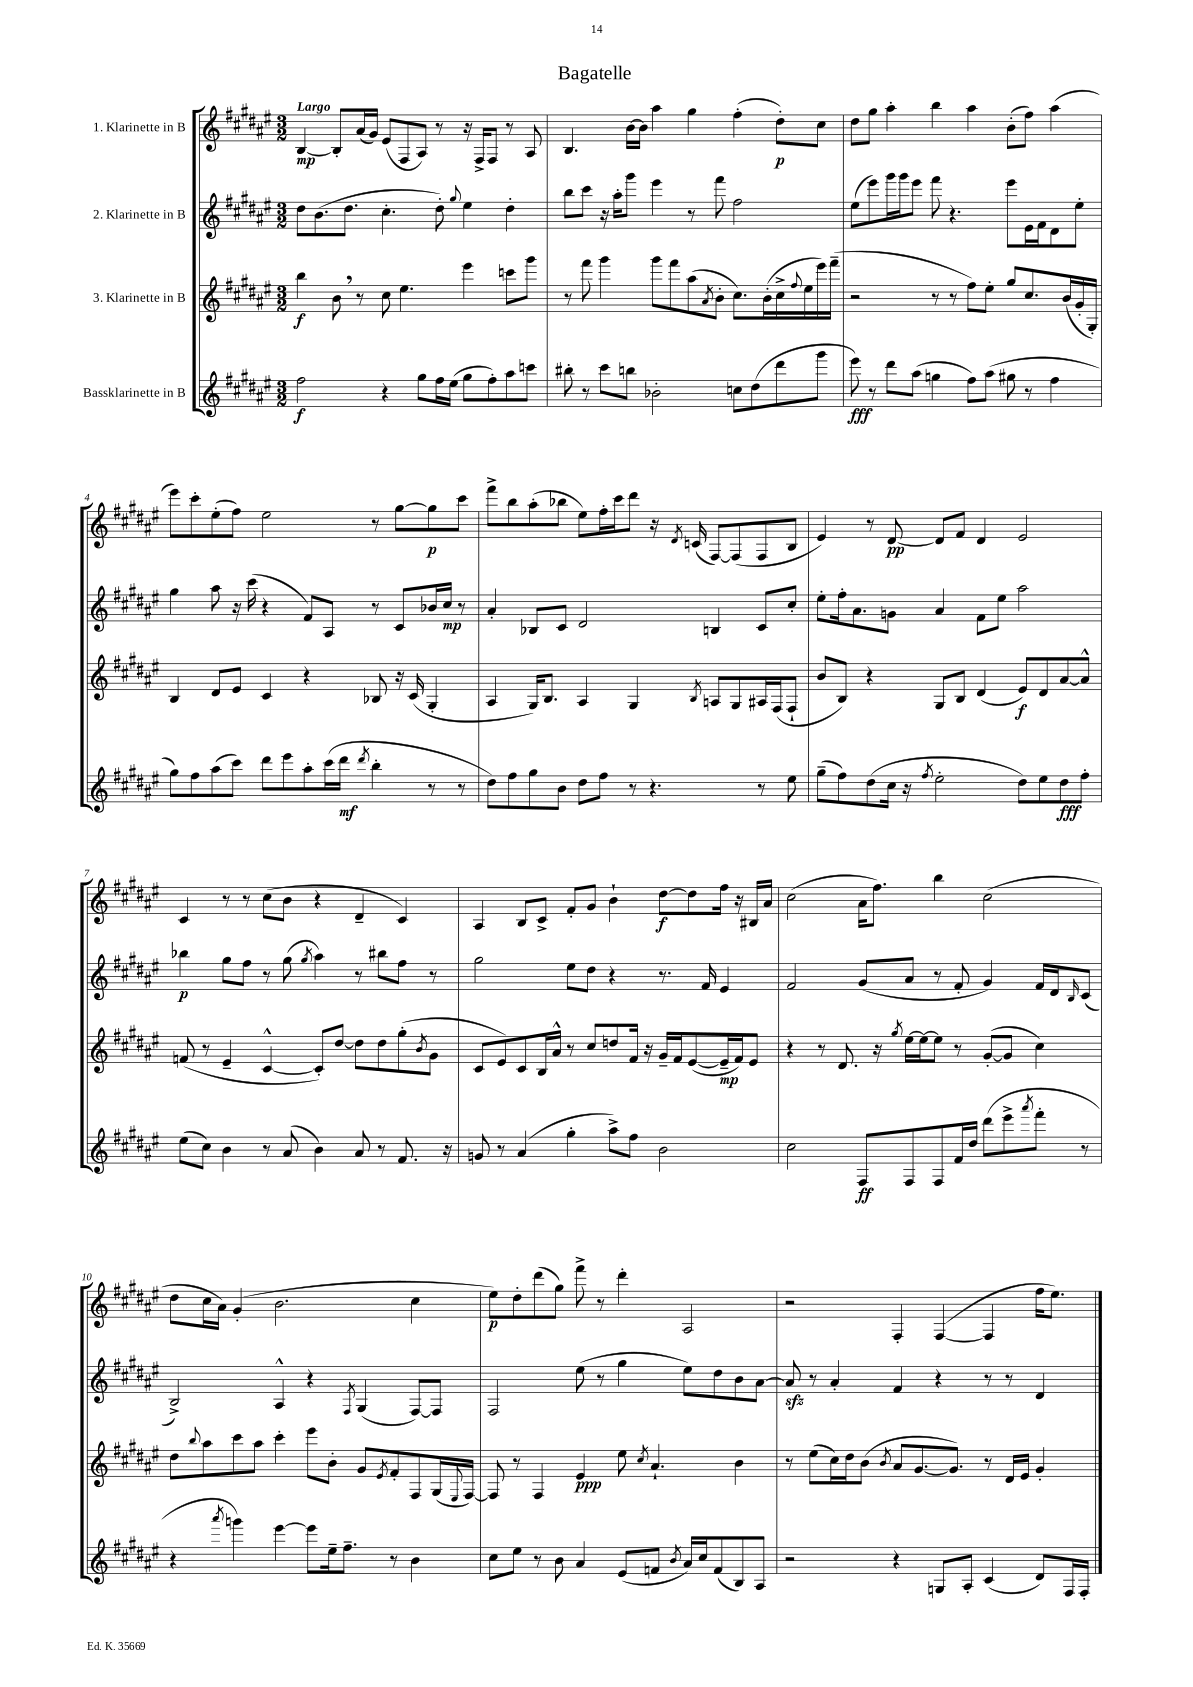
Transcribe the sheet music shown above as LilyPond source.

\header { title = "Bagatelle" }
<<
\new StaffGroup <<
\new Staff = "s0" \with { instrumentName = "1. Klarinette in B" } {
    \clef treble \key fis \major \numericTimeSignature \time 3/2 \tempo "Largo"
    b4~\mp b8-. ais'16( gis'16) eis'8( fis8 ais8) r8 r16 fis16-> fis8 r8 ais8 |
    b4. b'16~ b'16 ais''4 gis''4 fis''4-.( dis''8-.\p) cis''8 |
    dis''8 gis''8 ais''4-. b''4 ais''4 b'8-.( fis''8) ais''4( |
    eis'''8) cis'''8-. eis''8-.( fis''8) eis''2 r8 gis''8~ gis''8\p cis'''8 |
    fis'''8-> b''8 ais''8-.( bes''8 eis''8) fis''16-. cis'''16 dis'''8 r16 \acciaccatura { dis'8 } c'16( fis8~) fis8( fis8 b8 |
    eis'4) r8 dis'8~\pp dis'8 fis'8 dis'4 eis'2 |
    cis'4 r8 r8 cis''8( b'8 r4 dis'4-- cis'4) |
    ais4 b8 cis'8-> fis'8-. gis'8 b'4-! dis''8~\f dis''8 fis''16 r16 bis16 ais'16 |
    cis''2( ais'16 fis''8.) b''4 cis''2( |
    dis''8 cis''16 ais'16) gis'4-.( b'2. cis''4 |
    eis''8\p) dis''8-. dis'''8( gis''8) fis'''8-> r8 dis'''4-. ais2 |
    r2 fis4-. fis4~( fis4 fis''16 eis''8.) \bar "|." |
}
\new Staff = "s1" \with { instrumentName = "2. Klarinette in B" } {
    \clef treble \key fis \major \numericTimeSignature \time 3/2
    dis''8 b'8.( dis''8. cis''4.-. dis''8-.) \appoggiatura { gis''8 } eis''4 dis''4-. |
    b''8 cis'''8 r16 ais''16-. gis'''8 eis'''4 r8 fis'''8 fis''2 |
    eis''8( eis'''8) gis'''16 gis'''16 eis'''8 fis'''8 r4. eis'''8 eis'16 fis'16 dis'8 eis''8-. |
    gis''4 ais''8 r16 cis'''16( r4 fis'8) ais8 r8 cis'8 bes'16 cis''16\mp r8 |
    ais'4-. bes8 cis'8 dis'2 b4 cis'8 cis''8-. |
    eis''8-. fis''16-. ais'8. g'8 ais'4 fis'8 eis''8 ais''2 |
    bes''4\p gis''8 fis''8 r8 gis''8( \acciaccatura { gis''8 } ais''4) r8 bis''8 fis''8 r8 |
    gis''2 eis''8 dis''8 r4 r8. fis'16 eis'4 |
    fis'2 gis'8( ais'8 r8 fis'8-. gis'4) fis'16 dis'16 \grace { b16 } cis'8( |
    b2->) ais4-^ r4 \acciaccatura { fis8 } gis4( fis8~) fis8 |
    fis2 eis''8( r8 gis''4 eis''8) dis''8 b'8 ais'8~ |
    ais'8\sfz r8 ais'4-. fis'4 r4 r8 r8 dis'4 \bar "|." |
}
\new Staff = "s2" \with { instrumentName = "3. Klarinette in B" } {
    \clef treble \key fis \major \numericTimeSignature \time 3/2
    b''4\f b'8 \breathe r8 cis''8 eis''4. eis'''4 c'''8 gis'''8 |
    r8 fis'''8 gis'''4 gis'''8 fis'''8 ais''8( \acciaccatura { ais'8 } b'8-. cis''8.) b'16-.( cis''16-> \appoggiatura { fis''8 } eis''16 eis'''16) fis'''16--( |
    r2 r8 r8 fis''8) eis''8-. gis''8 cis''8. b'16( gis'16-. gis16-.) |
    b4 dis'8 eis'8 cis'4 r4 bes8 r16 cis'16( gis4-. |
    ais4 gis16) b8. ais4 gis4 \acciaccatura { b8 } a8 gis8 ais16 fis16( fis8-! |
    b'8 b8) r4 gis8 b8 dis'4( eis'8\f) dis'8 ais'8~ ais'8-^ |
    f'8( r8 eis'4-- cis'4~-^ cis'8-.) dis''8~ dis''8 dis''8 gis''8-.( \acciaccatura { b'8 } gis'8 |
    cis'8 eis'8) cis'8 b16 ais'16-^ r8 cis''8 d''8 fis'16 r16 gis'16-- fis'16 eis'8~( eis'16--\mp fis'16) eis'8 |
    r4 r8 dis'8. r16 \acciaccatura { gis''8 } eis''16~ eis''16~ eis''8 r8 gis'8~-.( gis'8 cis''4) |
    dis''8 \appoggiatura { b''8 } ais''8 cis'''8 ais''8 cis'''4-. eis'''8 b'8-. gis'8 \acciaccatura { eis'8 } fis'8-. fis8 gis16( \appoggiatura { eis8 } fis16~) |
    fis8 r8 fis4 eis'4\ppp eis''8 \acciaccatura { cis''8 } ais'4.-! b'4 |
    r8 eis''8( cis''16) dis''16 b'8( \acciaccatura { b'8 } ais'8 gis'8.~ gis'8.) r8 dis'16 eis'16 gis'4-. \bar "|." |
}
\new Staff = "s3" \with { instrumentName = "Bassklarinette in B" } {
    \clef treble \key fis \major \numericTimeSignature \time 3/2
    fis''2\f r4 gis''8 fis''16 eis''16( gis''8 fis''8-.) ais''8 c'''8 |
    bis''8-. r8 cis'''8 b''8 bes'2-. c''8 dis''8( dis'''8 gis'''8 |
    eis'''8\fff) r8 dis'''8 ais''8( g''4 fis''8) ais''8( gis''8 r8 fis''4 |
    gis''8) fis''8 ais''8( cis'''8) dis'''8 eis'''8 ais''8-. cis'''16( dis'''16\mf \acciaccatura { dis'''8 } b''4-. r8 r8 |
    dis''8) fis''8 gis''8 b'8 dis''8 fis''8 r8 r4. r8 eis''8 |
    gis''8--( fis''8) dis''8( cis''16 r16 \acciaccatura { fis''8 } eis''2-. dis''8) eis''8 dis''8\fff fis''8-. |
    eis''8( cis''8) b'4 r8 ais'8( b'4) ais'8 r8 fis'8. r16 |
    g'8 r8 ais'4( gis''4-. ais''8->) fis''8 b'2 |
    cis''2 fis8\ff fis8 fis8 fis'16 dis''16 dis'''8( eis'''8-> \acciaccatura { ais'''8 } fis'''8-. r8 |
    r4 \acciaccatura { ais'''8 } g'''4) eis'''4~ eis'''8 eis''16-- fis''8.-- r8 b'4 |
    cis''8 eis''8 r8 b'8 ais'4 eis'8( f'8 \acciaccatura { b'8 } ais'16) cis''16 f'8( b8) ais8 |
    r2 r4 g8 ais8-. cis'4( dis'8) fis16 fis16-. \bar "|." |
}
>>
>>
